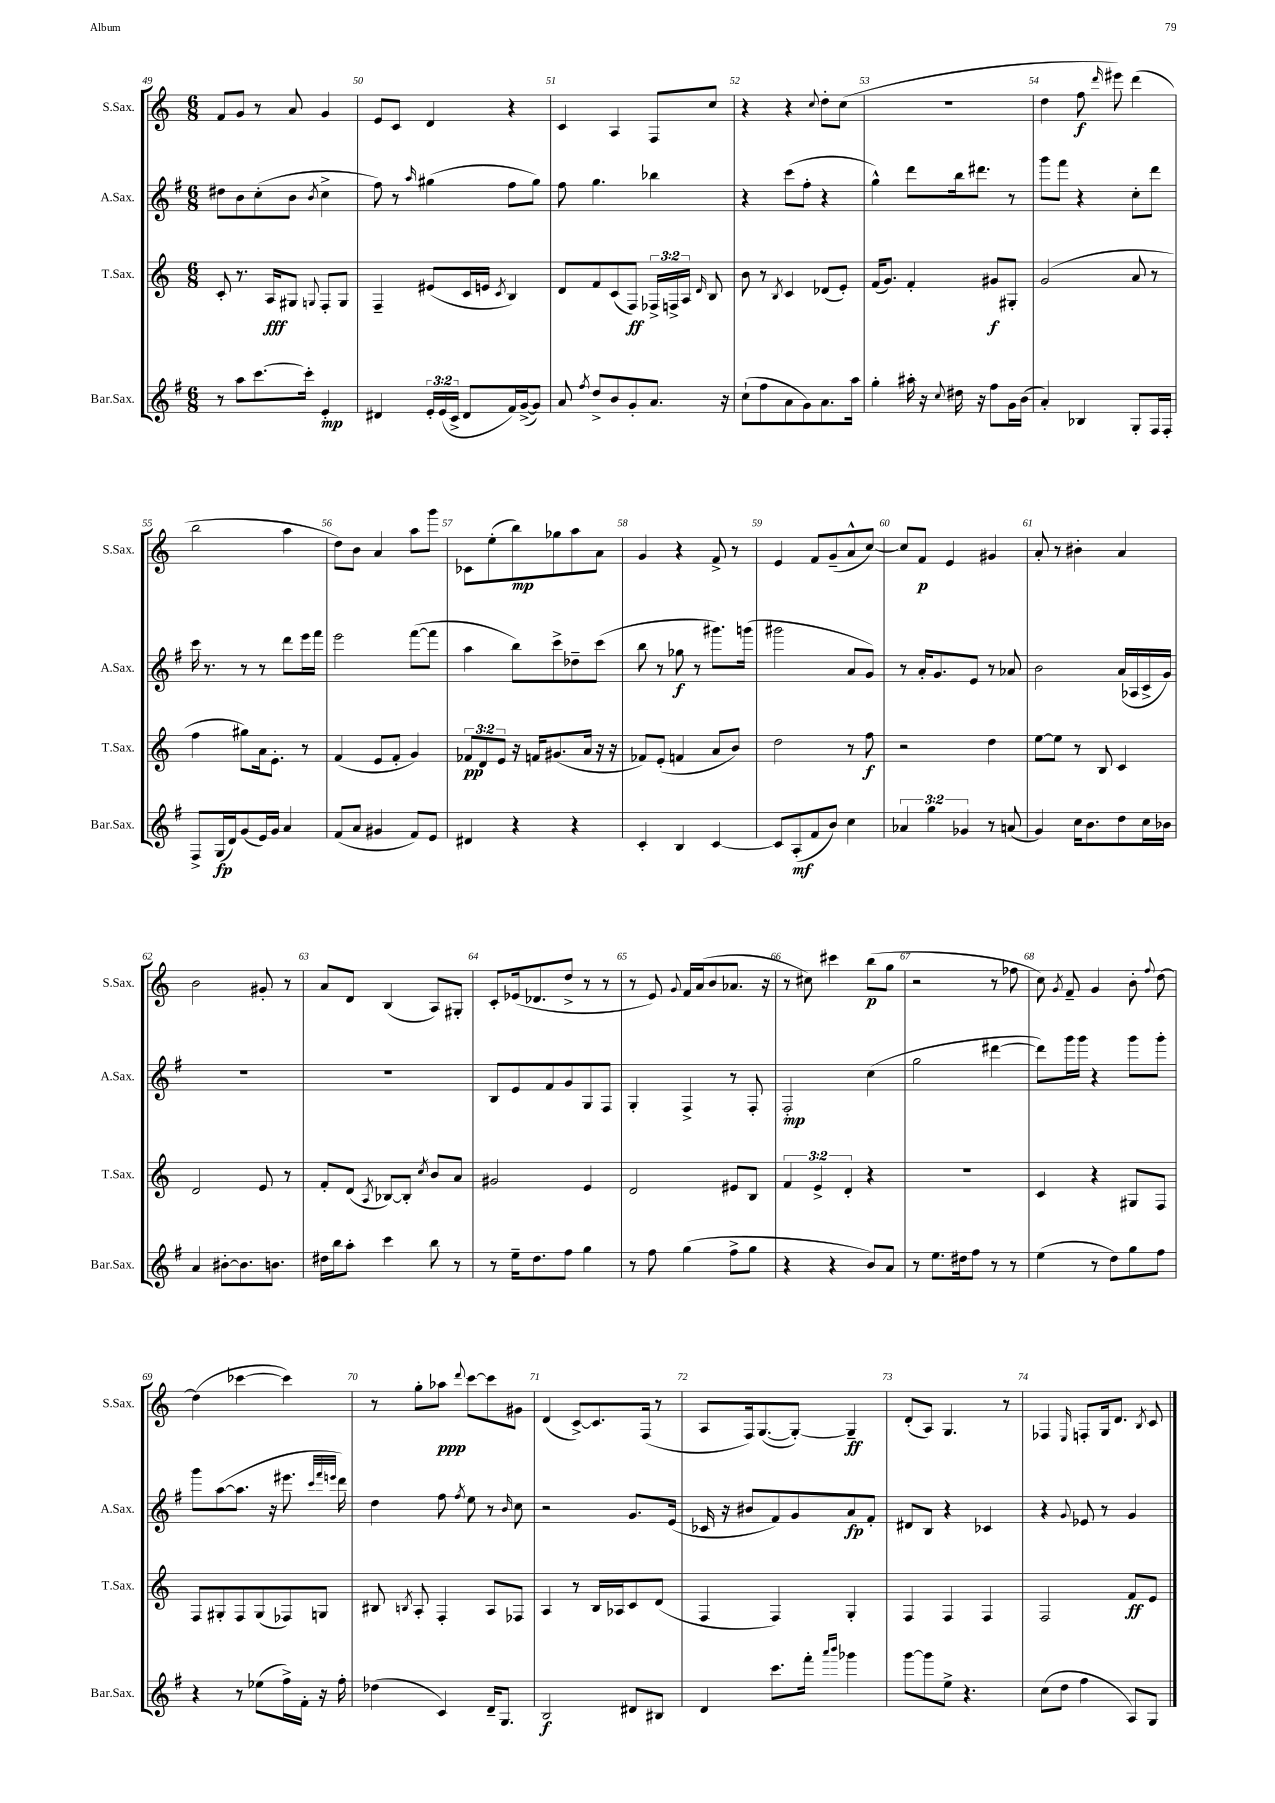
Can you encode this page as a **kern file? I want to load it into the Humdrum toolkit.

**kern	**kern	**kern	**kern
*staff4	*staff3	*staff2	*staff1
*clefG2	*clefG2	*clefG2	*clefG2
*k[f#]	*k[]	*k[f#]	*k[]
*M6/8	*M6/8	*M6/8	*M6/8
8r	8c'	8dd#	8f
8aa	8.r	8b	8g
[8.ccc	.	(8cc'	8r
.	16A	.	.
.	8G#	8b	8a
16ccc']	.	.	.
.	8qqG	8qb	.
4e'	8F'	4cc^	4g
.	8G	.	.
=	=	=	=
4d#	4F~	8ff#)	8e
.	.	8r	8c
.	.	16qqaa	.
24e'	(8e#	(4gg#	4d
(24e	.	.	.
24c^	.	.	.
8d#	16c	.	.
.	16e	.	.
.	8qc	.	.
16f#)	4B)	8ff#	4r
([16g^	.	.	.
8g])	.	8gg#)	.
=	=	=	=
8a	8d	8ff#	4c
8qff#	.	.	.
8dd^	8f	4.gg	.
8b	(8c	.	4A
8g'	8F)	.	.
8.a	24F-^	4bb-	8F
.	24F^	.	.
.	24A	.	.
.	16qqd	.	.
.	8B	.	8cc
16r	.	.	.
=	=	=	=
(8cc`	8b	4r	4r
8ff#	8r	.	.
.	8qB	.	.
8a	4c	(8ccc	4r
8g)	.	8ff#'	.
.	.	.	8qqcc
8.a	(8d-	4r	8dd'
.	8e')	.	(8cc
16aa	.	.	.
=	=	=	=
4gg'	(16f	4gg^^)	2.r
.	8.g)	.	.
16aa#'	4f'	8ddd	.
16r	.	.	.
8qqcc	.	.	.
16dd#	.	16bb	.
16r	.	8.ddd#	.
8ff#	8g#	.	.
16g	8G#'	8r	.
(16b	.	.	.
=	=	=	=
4a')	(2g	8ggg	4dd
.	.	8fff#	.
4B-	.	4r	8ff
.	.	.	16qqddd
.	.	.	8eee#)
8G'	8a	8cc'	(4ddd
16F#	8r	8ddd	.
16F#'	.	.	.
=	=	=	=
8F#^	4ff	16ccc	2bb
.	.	8.r	.
(16G	.	.	.
16d)	.	.	.
(8g	8gg#)	8r	.
16e)	16a	8r	.
16g	8.e'	.	.
4a	.	8ddd	4aa
.	8r	16eee	.
.	.	16fff#	.
=	=	=	=
(8f#	(4f	2eee	8dd)
8a	.	.	8b
4g#	8e	.	4a
.	8f'	.	.
8f#)	4g)	([8fff#	8aa
8e	.	8fff#]	8ggg
=	=	=	=
4d#	12f-	4aa	8c-
.	12d	.	.
.	.	.	(8ee'
.	12e	.	.
4r	16r	8bb)	8bb)
.	16f	.	.
.	(8.g#	8ccc^	8gg-
4r	.	8dd-~	8aa
.	16a	.	.
.	16r	(8ccc	8a
.	16r	.	.
=	=	=	=
4c'	8f-)	8bb	4g
.	(8e'	8r	.
4B	4f	8gg-	4r
.	.	8r	.
[4c	8a	8.ggg#)	8f^
.	8b)	.	8r
.	.	(16ggg	.
=	=	=	=
8c]	2dd	2ggg#	4e
(8A'	.	.	.
8f#	.	.	8f
8b)	.	.	(8g~
4cc	8r	8a	8a^^
.	8ff	8g)	[8cc)
=	=	=	=
6a-	2r	8r	8cc]
.	.	16a'	8f
6gg	.	.	.
.	.	8.g	.
.	.	.	4e
6g-	.	.	.
.	.	8e	.
8r	4dd	8r	4g#
(8a	.	8a-	.
=	=	=	=
4g)	[8ee	2b	8a'
.	8ee]	.	8r
16cc	8r	.	4b#'
8.b	.	.	.
.	8B	.	.
8dd	4c	(16a	4a
.	.	16A-	.
16cc	.	16c^	.
16b-	.	16g)	.
=	=	=	=
4a	2d	2.r	2b
[8b#'	.	.	.
8.b#]	.	.	.
.	8e	.	8g#'
8.b	.	.	.
.	8r	.	8r
=	=	=	=
16dd#	8f'	2.r	8a
16bb	.	.	.
8aa'	(8d	.	8d
.	8qA	.	.
4ccc	[8B-)	.	(4B
.	8B-']	.	.
.	8qcc	.	.
8bb	8b	.	8A)
8r	8a	.	8G#'
=	=	=	=
8r	2g#	8B	8c'
16ee~	.	8e	(16e-
8.dd	.	.	8.d-
.	.	8f#	.
8ff#	.	8g	8dd^
4gg	4e	8G	8r
.	.	8F#	8r
=	=	=	=
8r	2d	4G'	8r
8ff#	.	.	8e)
.	.	.	8qqg
(4gg	.	4F#^	16f
.	.	.	(16a
.	.	.	8b
8ff#^	8e#	8r	8.a-
8gg	8B	8F#'	.
.	.	.	16r
=	=	=	=
4r	6f	2F#'	8r
.	.	.	8cc#)
.	6e^	.	.
4r	.	.	4ccc#
.	6d'	.	.
8b)	4r	(4cc	(8bb
8a	.	.	8gg
=	=	=	=
8r	2.r	2gg	2r
8.ee	.	.	.
16dd#	.	.	.
8ff#	.	.	.
8r	.	[4ddd#	8r
8r	.	.	8ff-
=	=	=	=
(4ee	4c	8ddd#])	8cc)
.	.	.	8qg
.	.	16ggg	8f~
.	.	16ggg	.
8r	4r	4r	4g
8dd)	.	.	.
8gg	8G#	8ggg	8b'
.	.	.	8qqff
8ff#	8F	8ggg'	[8dd
=	=	=	=
4r	8F	8ggg	(4dd]
.	8G#'	([8aa	.
8r	8F	8.aa]	[4ccc-
(8ee-	(8G#	.	.
.	.	16r	.
16ff#^)	8F-)	8.eee#	4ccc-])
16f#'	.	.	.
16r	8G	.	.
.	.	32qqccc	.
.	.	32qqfff#	.
.	.	32qqeee	.
16ff#'	.	16ddd)	.
=	=	=	=
(4dd-	8B#	4dd	8r
.	8qB	.	.
.	8A'	.	8gg'
4c)	4F'	8ff#	8aa-
.	.	8qff#	8qqddd
.	.	8ee	[8ccc
16d~	8A	8r	8ccc]
8.G	.	.	.
.	.	16qqb	.
.	8F-	8cc	8g#
=	=	=	=
2B	4A	2r	(4d
.	8r	.	[8c^)
.	16B	.	8.c]
.	16A-	.	.
8d#	8c	8.g	.
.	.	.	(16F
8B#	(8d	.	8r
.	.	(16e	.
=	=	=	=
4d	4F	16c-	8A
.	.	16r	.
.	.	8b#	16F)
.	.	.	([8.G
8.ccc	4F)	8f#)	.
.	.	8g	8G'_)
16fff#'	.	.	.
16qqaaa	.	.	.
16qqbbb	.	.	.
4ggg-	4G'	8a	4G~]
.	.	8f#'	.
=	=	=	=
[8ggg	4F	8d#	(8d'
8ggg]	.	8B	8A)
8ee^	4F	4r	4.G
4.r	.	.	.
.	4F	4c-	.
.	.	.	8r
=	=	=	=
(8cc	2F	4r	4F-
8dd	.	.	.
.	.	8qqg	16qqE
4ff#	.	8e-	8F'
.	.	8r	16G
.	.	.	8.d
8A)	8f	4g	.
.	.	.	8qB
8G	8e	.	8c
==	==	==	==
*-	*-	*-	*-
